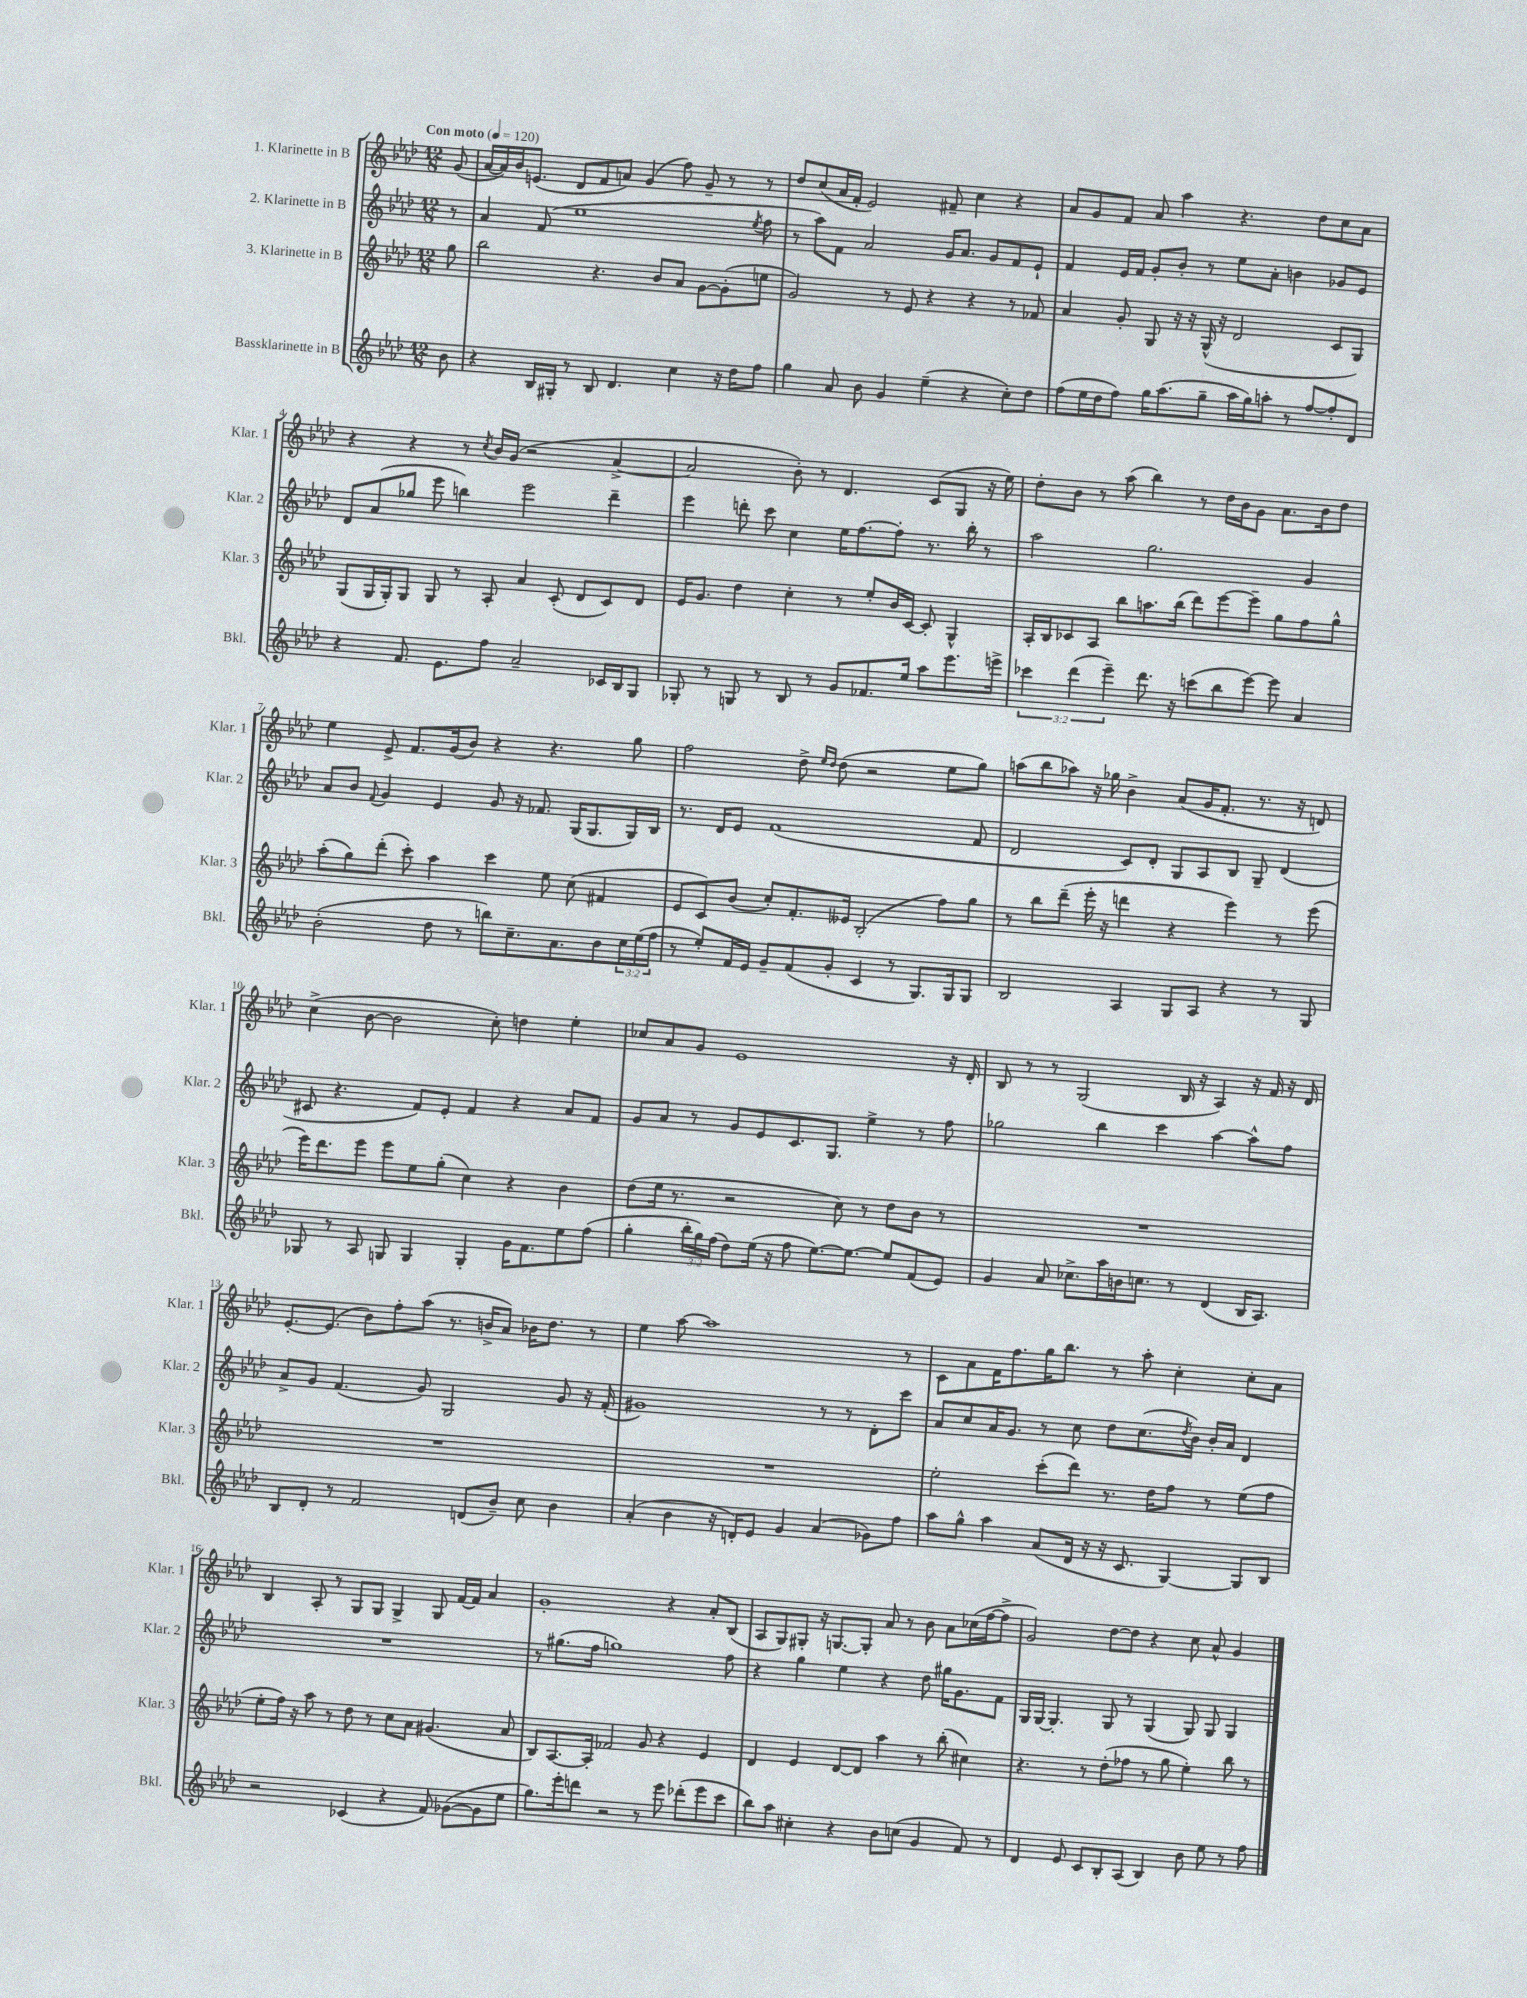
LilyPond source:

<<
\new StaffGroup <<
\new Staff = "s0" \with { instrumentName = "1. Klarinette in B" shortInstrumentName = "Klar. 1" } {
    \clef treble \key aes \major \numericTimeSignature \time 12/8 \partial 8 \tempo "Con moto" 4 = 120
    g'8( |
    aes'16~ aes'16) bes'16 e'8.( des'8 f'8 a'8) g'4( f''8) g'8-- r8 r8 |
    des''8 c''8( aes'16 f'16-. ees'2) fis'8-- c''4 r4 |
    aes'8 g'8 f'8 aes'8 aes''4 r4. des''8 c''8 aes'8 |
    r4 r4 r8 \acciaccatura { c''8 } bes'16 g'16( r2 aes'4~-> |
    aes'2 bes'8-.) r8 des'4. c'8( g8 r16 ees''16) |
    des''8-. bes'8 r8 aes''8( bes''4) r8 des''16 bes'16 g'8 aes'8. bes'16 des''8 |
    ees''4 ees'8-> f'8. g'16( bes'8) r4 r4. g''8 |
    f''2 des''8-> \grace { ees''16 des''16 } des''8( r2 ees''8 g''8) |
    a''8( bes''8 aes''8) r16 ges''16 bes'4-> aes'8( g'16 f'8.-. r8. r16 d'8) |
    c''4->( bes'8~ bes'2 c''8-.) d''4 ees''4-. |
    ces''8 aes'8 g'8 ees'1 r16 des'16-. |
    bes8 r8 r8 g2( bes16 r16 aes4) r16 f'16 r16 des'16 |
    ees'8.~-. ees'8.( bes'8) f''8-. aes''8( r8. b'16-> aes'8) bes'16 des''8. r8 |
    ees''4 aes''8~ aes''1 r8 |
    c'8 aes'8 f'16 f''8. g''16 bes''8. r8 aes''8-. c''4-. c''8-. aes'8 |
    bes4 aes8-. r8 g8 g8 g4-> g8 f'16~ f'16 aes'4 |
    g'1-. r4 aes'8-. bes8( |
    aes8 g8) gis8-. r16 g8.~ g8-. aes'8 r8 bes'8 aes'8 ces''16( f''16~ f''8-> |
    g'2) des''8~ des''8 r4 c''8 aes'8-^ g'4 \bar "|." |
}
\new Staff = "s1" \with { instrumentName = "2. Klarinette in B" shortInstrumentName = "Klar. 2" } {
    \clef treble \key aes \major \numericTimeSignature \time 12/8 \partial 8
    r8 |
    aes'4 f'8( ees''1 \acciaccatura { ees''8 } f''8 |
    r8 aes''8) f'8 aes'2 g'16 aes'8. g'8 f'8 ees'8-! |
    f'4 ees'16 f'16 g'8-. bes'8-. r8 ees''8 aes'8-. b'4 ges'8 ees'8 |
    des'8 aes'8( ges''8 ees'''8 b''4) ees'''2 des'''4-- |
    ees'''4 d'''8-. c'''8 c''4 ees''16 f''8.~ f''8-. r8. bes''16-. r8 |
    aes''2 g''2. g'4 |
    aes'8 bes'8 \appoggiatura { f'8 } g'4 ees'4 g'8 r16 fes'8. g16( g8. g16) bes16 |
    r8. des'16 ees'8 f'1( f'8 |
    des'2 c'8) des'8-. g8 aes8 bes8 g8-- des'4( |
    cis'8 r4. f'8) ees'8-. f'4 r4 aes'8 f'8 |
    g'8 aes'8 r8 g'8 ees'8 c'8. g8. ees''4-> r8 f''8 |
    ges''2 bes''4 c'''4 aes''4~ aes''8-^ f''8 |
    aes'8-> g'8 f'4.( g'8) g2 g'8 r16 f'16-.( |
    gis'1) r8 r8 des'8-. c'''8 |
    aes'8 c''8 aes'16 g'8. r8 c''8 des''8 c''8.( \acciaccatura { des''8 } bes'16) bes'16-. aes'16 des'4 |
    R1. |
    r8 gis''8.( f''16 g''1) f''8 |
    r4 g''4 ees''4 r4 des''8 gis''16 g'8. f'8 |
    g16 g16~ g4.-. g8 r8 g4( g8) g8 g4 \bar "|." |
}
\new Staff = "s2" \with { instrumentName = "3. Klarinette in B" shortInstrumentName = "Klar. 3" } {
    \clef treble \key aes \major \numericTimeSignature \time 12/8 \partial 8
    g''8 |
    bes''2 r4. bes'8 aes'8 g'8~ g'8-.( e''8 |
    g'2) r8 ees'8 r4 r4 r8 fes'8 |
    aes'4 g'8-. g8 r16 r16 g16-^( r16 des'2 c'8 g8) |
    g8( g16 g16-.) g8 g8 r8 aes8-. aes'4 c'8-.( des'8 c'8) des'8 |
    ees'16 g'8. des''4 c''4-. r8 ees''8-. bes'16 c'16~ c'8-. g4-^ |
    aes16-. bes16 ces'8 aes8 bes''8 a''8. bes''16( des'''8) ees'''8~ ees'''8-- g''8 f''8 g''8-^ |
    aes''8-.( g''8) des'''8-.( c'''8-.) aes''4 c'''4 ees''8 c''8( fis'4 |
    ees'8 c'8) bes'8( c''8-.) f'8.-. eeses'16 bes2-.( f''8) g''8 |
    r8 bes''8 des'''8--( ees'''16-. r16 d'''4 r4 ees'''4) r8 ees'''8( |
    ees'''16) des'''8. ees'''8 ees'''8 ees''8 g''8-.( c''4) r4 bes'4 |
    des''8( ees''16 r8. r2 c''8) r8 des''8 bes'8 r8 |
    R1. |
    R1. |
    R1. |
    ees''2-. c'''8-.( des'''8) r8. des''16 f''8 r8 ees''8( f''8 |
    ees''8-. f''16) r16 aes''8 r8 des''8 r8 c''8 aes'8 gis'4.( aes'8 |
    bes8) aes8.~ aes16-. fes'2 g'8 r4 ees'4 |
    des'4 ees'4 des'8~ des'8 aes''4 r8 bes''8-.( cis''4) |
    r4. r8 des''8-.( fes''8 r8 g''8 ees''4-.) bes''8 r8 \bar "|." |
}
\new Staff = "s3" \with { instrumentName = "Bassklarinette in B" shortInstrumentName = "Bkl." } {
    \clef treble \key aes \major \numericTimeSignature \time 12/8 \override Staff.TupletNumber.text = #tuplet-number::calc-fraction-text \partial 8
    bes'8 |
    r4 bes16 gis16-. r8 bes8 des'4. c''4 r16 des''16 f''8 |
    g''4 aes'8 bes'8 g'4 ees''4--( r4 c''8-.) des''8 |
    f''8( ees''16 des''16 f''8) g''16 aes''8.( g''8-- aes''16 g''16) a''8-. r8 f''8~ f''8-. des'8 |
    r4 f'8. ees'8. f''8 aes'2-- ces'16 bes16 g8 |
    ges8-. r8 g8 r8 bes8 r8 g'8 fes'8. ees''16 aes''8 ees'''8. e'''16-> |
    \tuplet 3/2 { ces'''4 des'''4( ees'''4--) } des'''8. r16 c'''8( bes''8 ees'''8~) ees'''8 aes'4 |
    bes'2-.( des''8 r8 b''8) c''8.-- aes'8. bes'8 \tuplet 3/2 { c''16 ees''16( f''16 } |
    r8 ees''8-.) f'16 ees'16 g'8-- f'8( g'8-. c'4 r8 g8.) g16 g8 |
    bes2 aes4 g8 aes8 r4 r8 g8 |
    ges8 r8 aes8 g8 g4 g4-. g'16 f'8. ees''8 f''8( |
    g''4-. \tuplet 3/2 { bes''16-. g''16) f''16( } des''8) ees''16( r16 f''8 ees''8.~) ees''8.~ ees''8 f'8( ees'8) |
    g'4 aes'8 ces''8.-> aes''16 b'16 c''8. r8 des'4( bes16 aes8.) |
    bes8 des'8-. r8 f'2 d'8( bes'8--) c''8 bes'4 |
    aes'4-.( bes'4 r16 d'16-.) ees'8 g'4 aes'4( ges'8) f''8 |
    aes''8 g''8-^ aes''4 aes'8( des'16 r16 r16 c'8. g4~) g8 bes8 |
    r2 ces'4( r4 f'8) ges'8~( ges'8 ees''8 |
    g''8.) ees'''16-. d'''8 r2 r8 ees'''8 des'''8-.( ees'''8 c'''8 |
    bes''8) aes''8 cis''4-. r4 bes'8 c''8( g'4 f'8) r8 |
    des'4 ees'8 c'8 bes8-. aes8( bes4) bes'8 ees''8 r8 f''8 \bar "|." |
}
>>
>>
